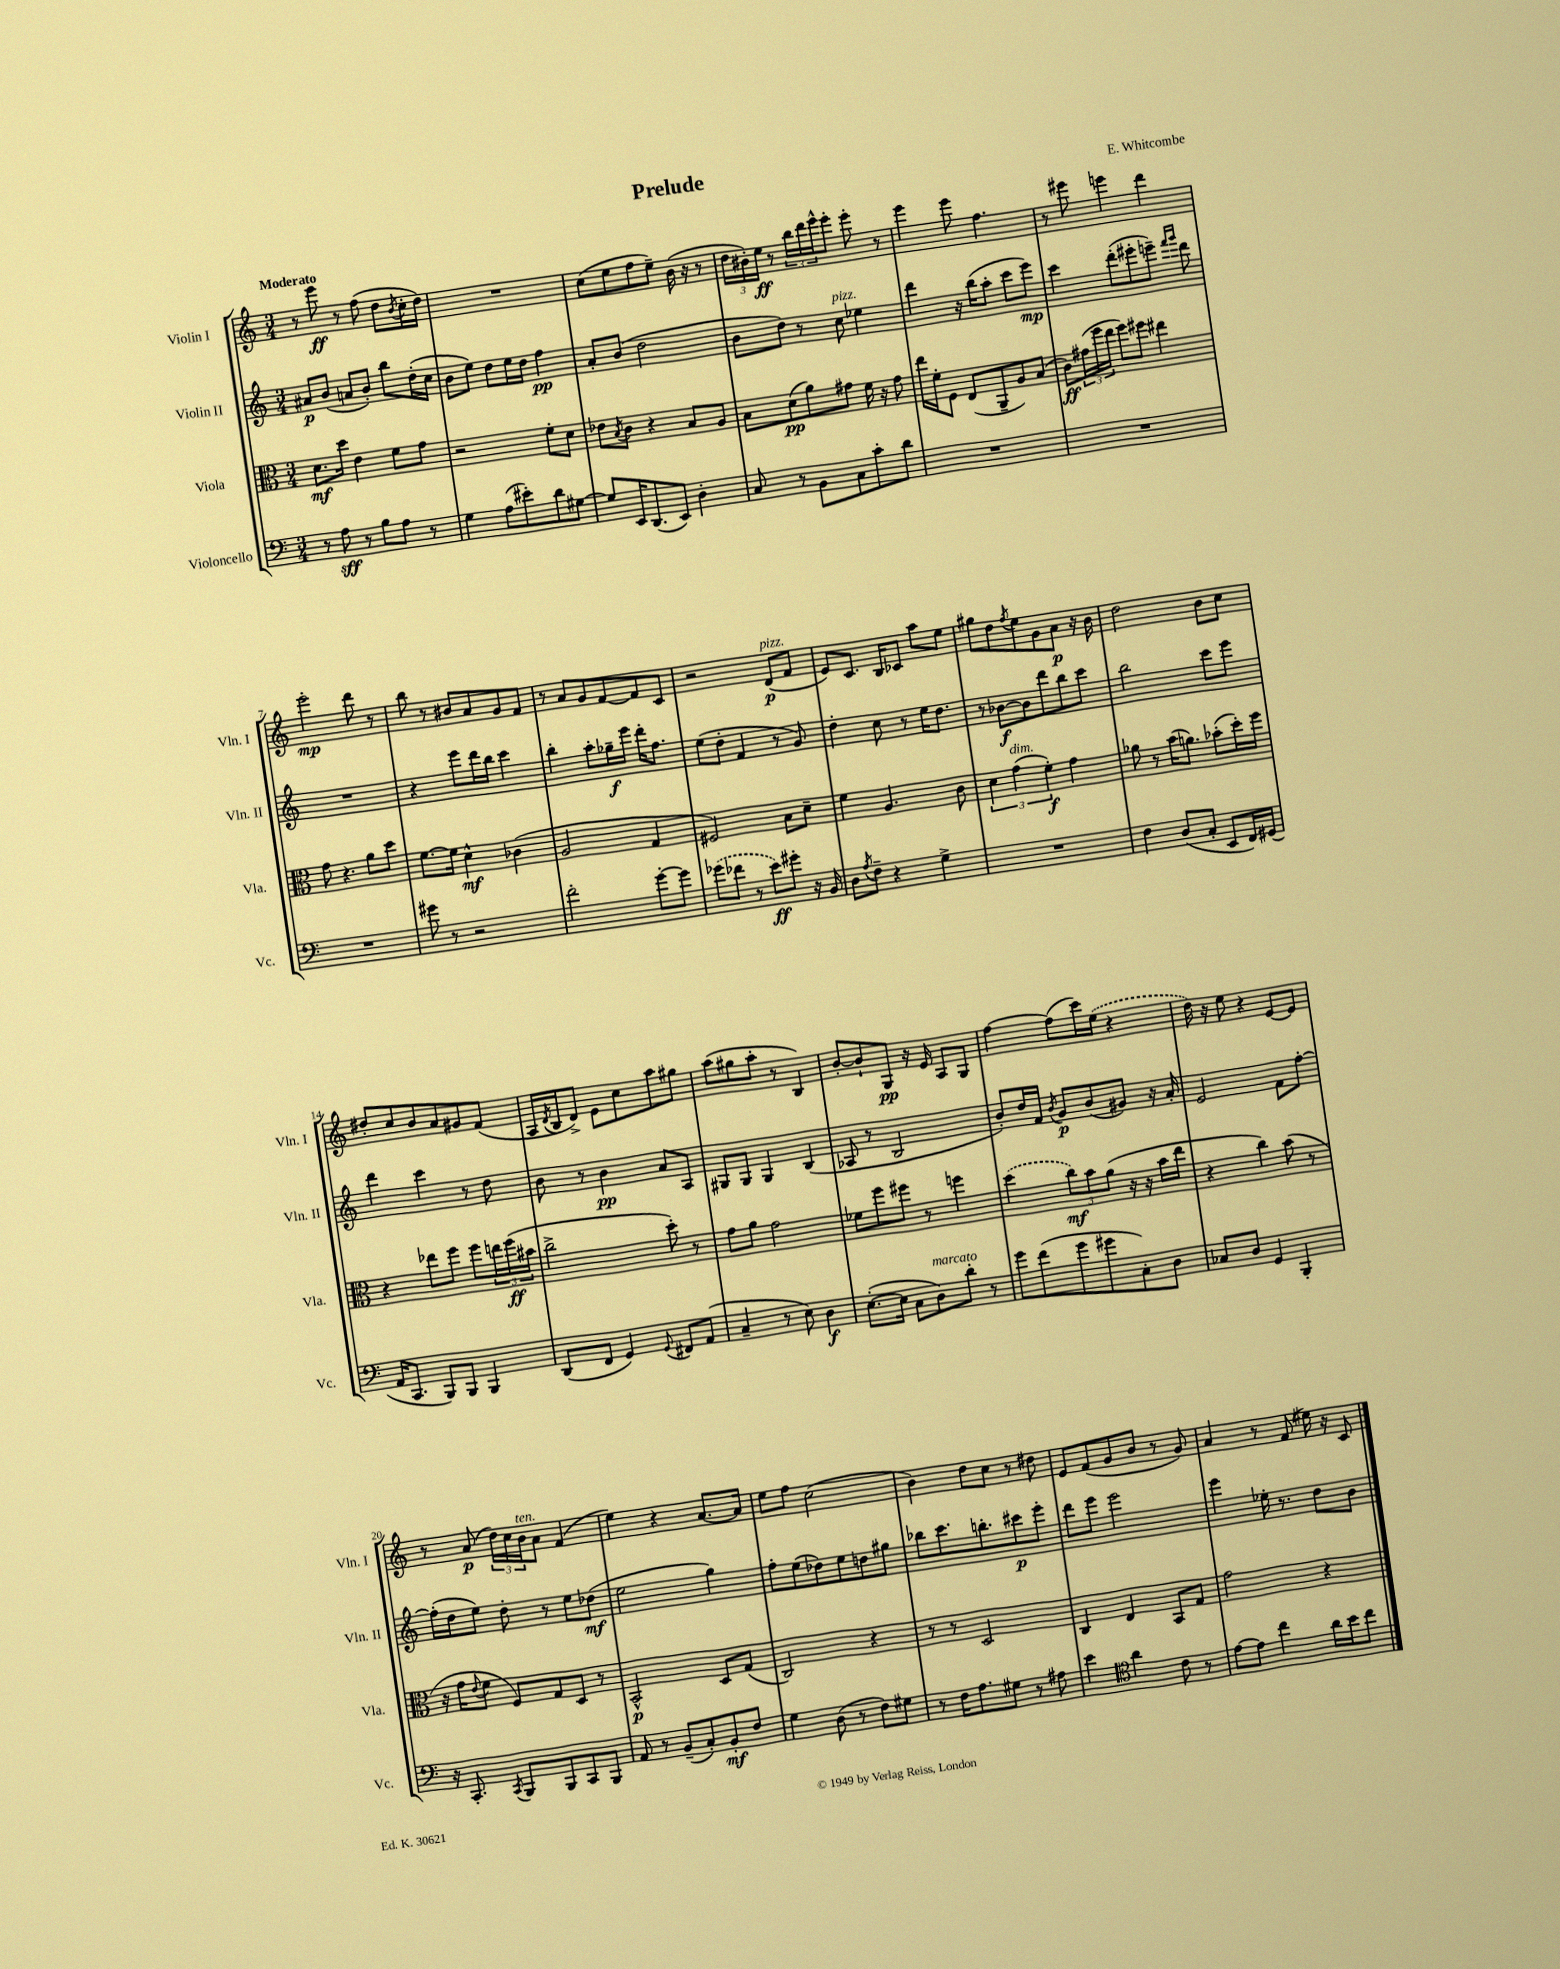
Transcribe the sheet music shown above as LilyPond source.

\header { title = "Prelude" composer = "E. Whitcombe" }
<<
\new StaffGroup <<
\new Staff = "s0" \with { instrumentName = "Violin I" shortInstrumentName = "Vln. I" } {
    \clef treble \key c \major \numericTimeSignature \time 3/4 \tempo "Moderato"
    r8 e'''8\ff r8 f''8( d''8 \acciaccatura { b'8 } c''16-. d''16) |
    R2. |
    c''8( e''8 f''8 e''8--) b'16( r16 r8 |
    \tuplet 3/2 { d''16 bis'16-.) e''16\ff } r8 \tuplet 3/2 { b''16 d'''16 e'''16-^ } e'''8-. e'''8-. r8 |
    e'''4 e'''8 f''4. |
    r8 eis'''8 e'''4 d'''4 |
    e'''2-.\mp d'''8 r8 |
    b''8 r8 bis'8 a'8 g'8 f'8 |
    r8 a'8 g'8 f'8~ f'8 c'8 |
    r2 d'8\p^\markup { \italic "pizz." }( f'8 |
    e'8) c'8. b16 ces'8 a''8 e''8 |
    gis''8 d''8 \acciaccatura { f''8 } e''8 g'8 a'8\p r16 b'16 |
    d''2 b'8 c''8 |
    dis''8-. c''8 b'8 a'8 gis'8 f'8( |
    a16 \acciaccatura { d'8 } b16 d'8->) e'8 c''8 a''8 gis''8 |
    a''8( gis''8 a''8-. r8 b4) |
    b'8~-. b'8-! g8\pp r16 e'16 a8 g8 |
    f''4~ f''8( c'''16) \once \slurDashed e''16( r4 |
    d''16) r16 e''8 r4 e'8~ e'8 |
    r8 a'8\p( \tuplet 3/2 { d''16) c''16 b'16^\markup { \italic "ten." } } a'8 f'4( |
    e''4) r4 a'8.~ a'16 |
    e''8 f''8 c''2( |
    b'4) d''8 c''8 r8 dis''8 |
    e'8 f'8( g'8 b'8 r8 g'8) |
    a'4 r8 f'8( eis''16) r16 c'8 \bar "|." |
}
\new Staff = "s1" \with { instrumentName = "Violin II" shortInstrumentName = "Vln. II" } {
    \clef treble \key c \major \numericTimeSignature \time 3/4
    ais'8\p b'8( a'8 b'8-.) b''8 d''16-.( c''16 |
    b'8 e''8) d''8 e''16 d''16 f''4\pp |
    a'8-. b'8( d''2 |
    b'8 d''8) r8 c''8^\markup { \italic "pizz." } ees''4 |
    d'''4 r16 b''16( a''8-. c'''8 e'''8\mp) |
    c'''4 d'''8-.( eis'''8-. e'''8--) \grace { f'''16 g'''16 } d'''8 |
    R2. |
    r4 e'''8 d'''16 b''16 c'''4 |
    b''4-. a''8-. ges''16--\f e'''16 d'''16-. f''8. |
    e''8( d''8-. f'4 r8 g'8) |
    d''4-. c''8 r8 e''16 d''8. |
    r8 bes'8~\f bes'8 d'''8 b''8 c'''8 |
    b''2 c'''8 e'''8 |
    d'''4 c'''4 r8 d''8 |
    b'8 r8 b'4\pp a'8 a8 |
    gis8 gis8 gis4 b4( |
    aes8 r8 b2 |
    b'8-.) d''16 f'16 \acciaccatura { b'8 } g'8\p b'8( gis'8) r16 a'16-. |
    e'2 f'8 f''8~-. |
    f''16-.( d''16 e''8) d''8-. r8 e''8 des''8\mf( |
    e''2 g''4) |
    f''8-. e''8( des''8) e''8 d''8 gis''8 |
    bes''8 c'''8. b''8.-. cis'''8\p e'''8-. |
    d'''8 e'''8 e'''2 |
    e'''4 ees''16-. r8. d''8 b'8 \bar "|." |
}
\new Staff = "s2" \with { instrumentName = "Viola" shortInstrumentName = "Vla." } {
    \clef alto \key c \major \numericTimeSignature \time 3/4
    d'8.\mf d''16 e'4 f'8 g'8 |
    r2 f'8-. d'8 |
    ees'8 \acciaccatura { b8 } c'8 r4 b8 a8 |
    b8 d'8\pp( a'8) gis'8 f'16 r16 gis'8 |
    e''16 f'16-. f8 e8( a,8-- a8) b8( |
    c'8\ff) \tuplet 3/2 { gis'16( f''16 e''16 } f''8) fis''8 eis''4 |
    g'8 r4. a'8 d''8 |
    f'8.~ f'16 d'4-^\mf ces'4( |
    a2 g4 |
    fis2) b8 d'8-- |
    f'4 a4. c'8 |
    \tuplet 3/2 { d'4 g'4^\markup { \italic "dim." }( f'4-.\f) } g'4 |
    aes'8 r8 b'16( a'8.) bes'8-.( d''16-.) f''16 |
    r4 ees''8 f''8 f''8 \tuplet 3/2 { e''16 f''16\ff( bis'16 } |
    c''2-> d''8-.) r8 |
    g'8 a'8 g'2 |
    fes'8 f''8 fis''8 r8 f''4 |
    \once \slurDashed d''4( \tuplet 3/2 { c''8\mf) b'8 a'8( } r16 r16 b'16 e''16 |
    r4 c''4) b'8( r8 |
    r16 g'16 \appoggiatura { e'8 } f'8 f8) g8 d8 r8 |
    b,2-^\p d8 g8( |
    c2) r4 |
    r8 r8 d2 |
    c4 e4 b,8 g8 |
    g'2 r4 \bar "|." |
}
\new Staff = "s3" \with { instrumentName = "Violoncello" shortInstrumentName = "Vc." } {
    \clef bass \key c \major \numericTimeSignature \time 3/4
    r8 a8\sff r8 b8 a8 r8 |
    g4 a8( eis'8-.) d'8 gis8~ |
    gis8 e,16 d,8.( e,8) d4-. |
    c8 r8 b,8 c8 c'8-. d'8 |
    R2. |
    R2. |
    R2. |
    gis'8 r8 r2 |
    f'2-. g'8~-. g'8 |
    \once \slurDashed ges'8( fes'8 r8 e'8\ff) gis'8-. r16 b,16 |
    d8 \acciaccatura { a8 } f8-- r4 g4-> |
    R2. |
    f4 d8( c8-. e,8 f,16) gis,16( |
    a,16 c,8. b,,8) b,,8 b,,4 |
    d,8( f,8 g,4) \appoggiatura { g,8 } fis,8 a,8( |
    c4-- r8 e8) d4\f |
    e8.~-.( e16 c8 d8^\markup { \italic "marcato" }) d'8-. r8 |
    g'8 f'8( g'8 gis'8 c8-.) d8 |
    ces8 d8 g,4 b,,4-. |
    r16 c,8.-. \acciaccatura { c,8 } b,,8 b,,8 c,8 b,,8 |
    a,8 r8 b,8--( c8-.) b,8-.\mf f8 |
    g4 d8( r8 f8) gis8 |
    r8 f16 a8. gis8 r8 ais8 |
    e'4 \clef tenor a'4 c'8 r8 |
    e'8~ e'8 c''4 a'16 b'16 c''8 \bar "|." |
}
>>
>>
